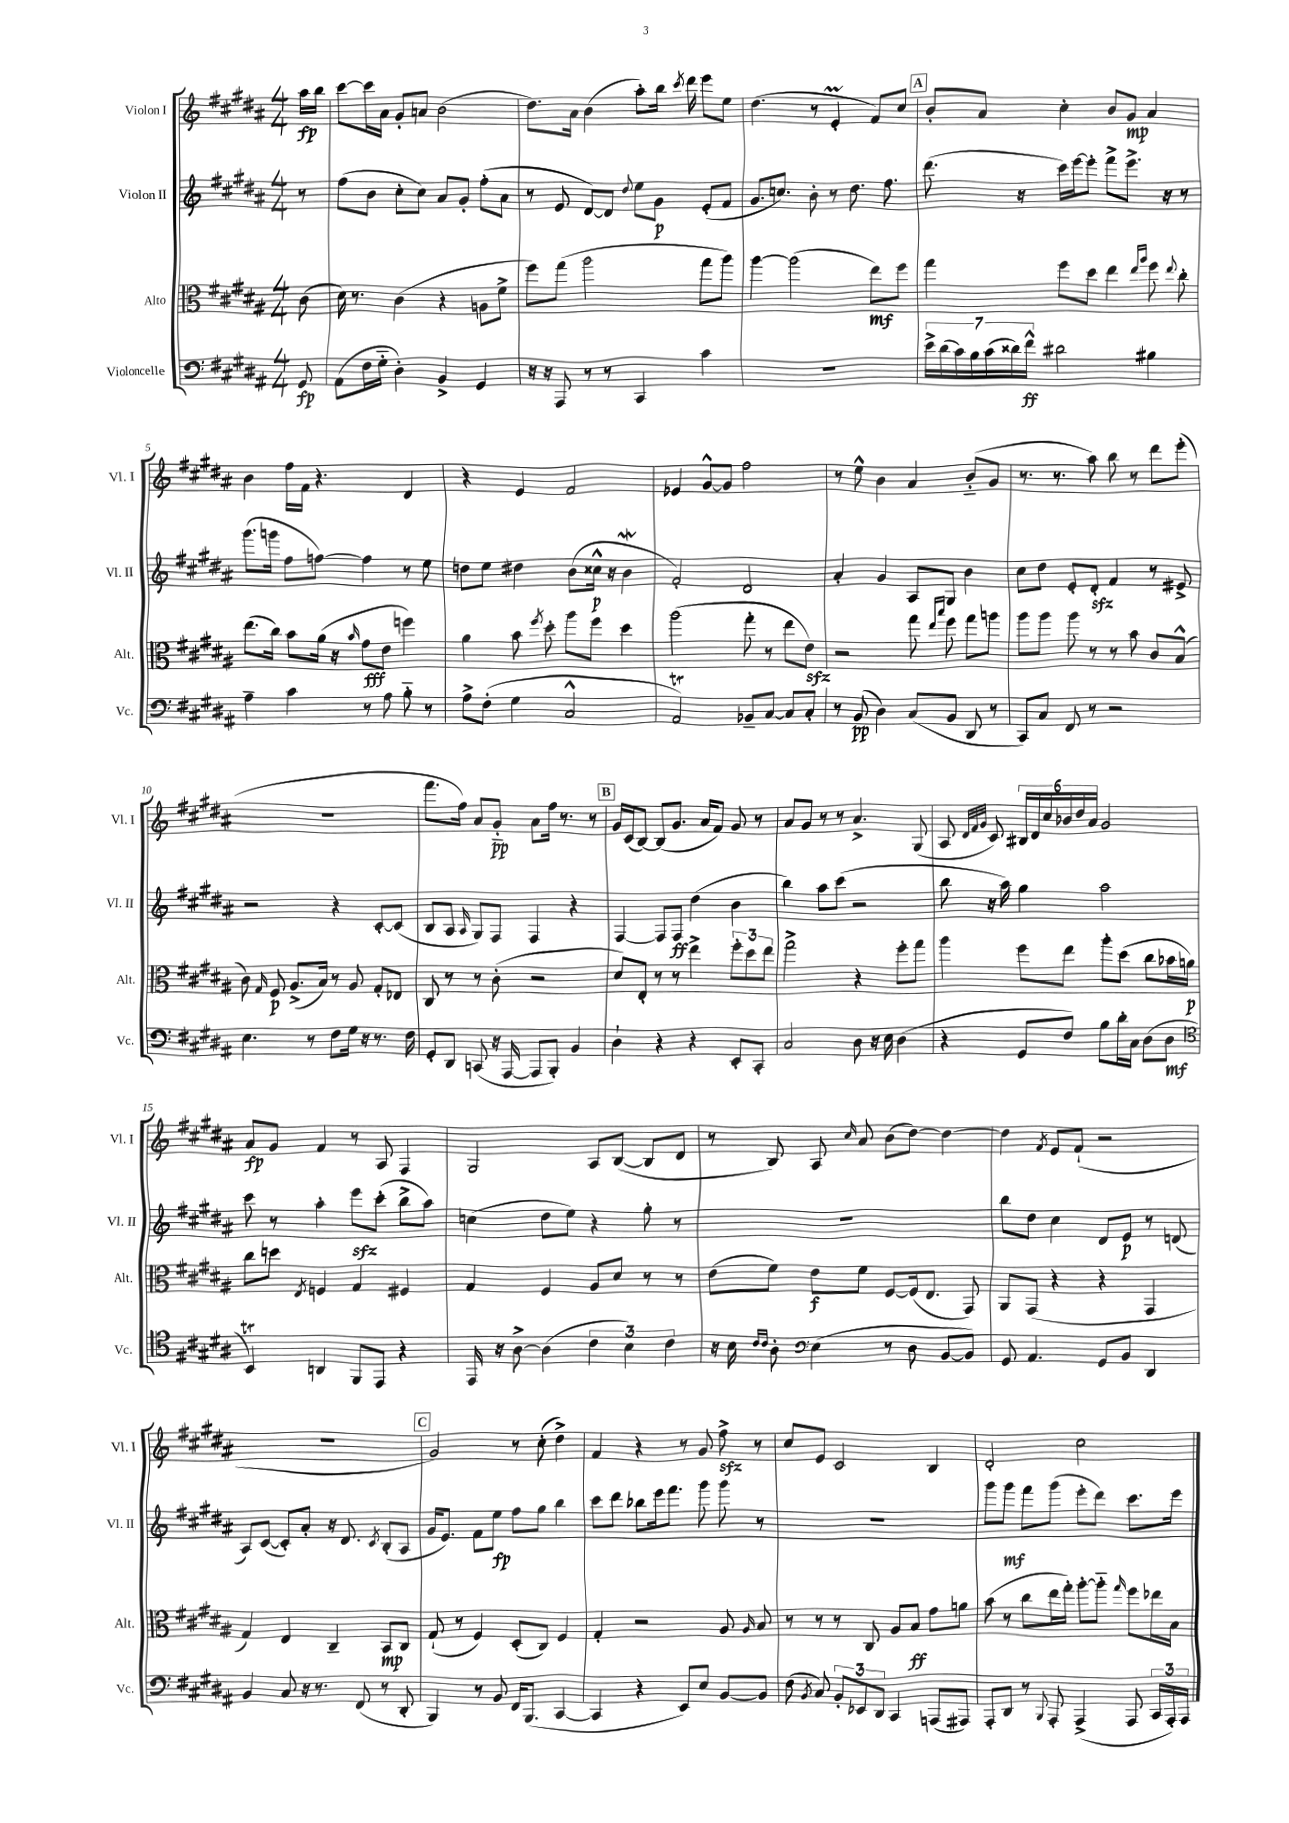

**kern	**kern	**kern	**kern
*staff4	*staff3	*staff2	*staff1
*clefF4	*clefC3	*clefG2	*clefG2
*k[f#c#g#d#a#]	*k[f#c#g#d#a#]	*k[f#c#g#d#a#]	*k[f#c#g#d#a#]
*M4/4	*M4/4	*M4/4	*M4/4
8GG#	(8c#	8r	16aa#
.	.	.	16bb
=	=	=	=
(8AA#	16d#)	(8ff#	[8ccc#
.	8.r	.	.
16F#	.	8b	16ccc#]
16G#'~	.	.	16a#
4D#')	(4c#	8cc#'	8g#'
.	.	8cc#)	8a
4BB^	4r	8a#	(2b
.	.	8g#'	.
4GG#	8A	(8ff#'	.
.	8f#^	8a#	.
=	=	=	=
16r	8ff#)	8r	8.dd#)
16r	.	.	.
8AAA#	(8gg#	8e	.
.	.	.	16a#
8r	2aa#	[8d#)	(4b
8r	.	8d#]	.
.	.	8qqdd#	.
4CC#	.	8ee	8aa#')
.	.	8g#	16bb
.	.	.	8qccc#
.	.	.	16ddd#
4c#	8gg#	(8e'	8eee
.	8aa#)	8f#	8ee
=	=	=	=
1r	[4aa#	8.g#	(4.dd#
.	.	8.cc)	.
.	(2aa#]	.	.
.	.	8b'	8r
.	.	8r	4e'
.	.	8.dd#	.
.	8ee)	.	8f#)
.	.	8.ff#	.
.	8ff#	.	8cc#
=	=	=	=
28e^	4gg#	(8.ddd#	8b'
(28d#	.	.	.
28c#)	.	.	.
28B	.	.	.
.	.	.	8a#
(28c#	.	.	.
28d##)	.	.	.
.	.	16r	.
28f#^^	.	.	.
2d#	8ff#	16ccc#)	4cc#'
.	.	[16eee	.
.	8dd#	8eee']	.
.	4ee	8fff#^	8b
.	.	8.eee^	8g#
.	16qqee	.	.
.	16qqaa#	.	.
4B#	8ff#	.	4a#
.	.	16r	.
.	8qqee	.	.
.	8cc#'	8r	.
=	=	=	=
4A#~	(8.ee	(8.ggg#	4b
.	16cc#)	16ggg	.
4c#	8b	8ff#	16ff#
.	.	.	16f#
.	(16a#	[8ff)	4.r
.	16r	.	.
.	16qqb	.	.
8r	8g#	4ff]	.
8A#	8e	.	.
8B'~	4ff)	8r	4d#
8r	.	8ee	.
=	=	=	=
8A#^	4a#	8dd	4r
(8F#'	.	8ee	.
4G#	8b	4dd#	4e
.	8qff#	.	.
.	8dd#'	.	.
2C#^^	8aa#	(8b	2f#
.	8ff#	16cc##^^	.
.	.	16r	.
.	4dd#	4b	.
=	=	=	=
2AA#)	(2aa#	2f#')	4e-
.	.	.	[8g#^^
.	.	.	8g#]
8BB-~	8gg#'	2d#	2ff#
[8C#	8r	.	.
8C#]	8ee	.	.
8C#'	8e)	.	.
=	=	=	=
8r	2r	4a#'	8r
(8BB	.	.	8ee^^
4D#)	.	4g#	4b
(8C#	8gg#	8A#	4a#
.	16qqee	.	.
.	16qqbb	.	.
8BB	8ff#	8G#	.
8DD#	8gg#	4b	(8b'~
8r	8aa	.	8g#
=	=	=	=
8CC#)	8aa#	8cc#	8.r
8C#	8aa#	8dd#	.
.	.	.	8.r
8FF#	8aa#	8e'	.
8r	8r	8d#'	8aa#)
2r	8r	4f#	8bb
.	8b	.	8r
.	8c#	8r	8ddd#
.	(8B^^	8e#^	(8eee'
=	=	=	=
4.E	8c#)	2r	1r
.	16qqG#	.	.
.	8F#	.	.
.	(8.A#^	.	.
8r	.	.	.
.	16B)	.	.
8F#	8r	4r	.
16G#	8A#	.	.
16r	.	.	.
8.r	8G#'	[8c#'	.
.	8E-	(8c#]	.
16F#	.	.	.
=	=	=	=
8GG#'	8C#	8B	8.fff#
8DD#	8r	8A#	.
.	.	.	16ff#)
.	.	16qqA#	.
(8CC	8r	8G#)	8a#
16r	(8c#'	8F#	8g#'~
[16AAA#	.	.	.
8AAA#]	2r	4F#	8a#
8BBB')	.	.	16ff#
.	.	.	8.r
4BB	.	4r	.
.	.	.	8r
=	=	=	=
4D#`	8d#)	[4F#	16g#
.	.	.	(16c#
.	8E'	.	[8B)
4r	8r	8F#]	(8B]
.	8r	8F#	8.g#
4r	4ee^	(4dd#	.
.	.	.	16a#
.	.	.	8f#)
8EE'	12ff#'	4b	8g#
.	12dd#	.	.
8CC#'	.	.	8r
.	12ee	.	.
=	=	=	=
2C#	2gg#^	4bb)	8a#
.	.	.	8g#
.	.	8aa#	8r
.	.	(8ccc#	8r
8D#	4r	2r	4.a#^
16r	.	.	.
16E	.	.	.
(4D#	8ff#'	.	.
.	8gg#	.	(8G#
=	=	=	=
4r	4aa#	8bb	8A#
.	.	.	32qqd#
.	.	.	32qqf#
.	.	.	32qqg#
.	.	16r	8c#)
.	.	16aa#)	.
8GG#	8ff#	4gg#	24B#
.	.	.	24d#
.	.	.	24cc#
8F#)	8ee	.	24b-
.	.	.	24dd#
.	.	.	24a#
8B	8aa#'	2aa#	2g#
16d#'	(8dd#	.	.
16C#	.	.	.
(8D#	8cc#	.	.
8D#	16b-	.	.
.	16a)	.	.
=	=	=	=
*clefC4	*	*	*
4BB)	8cc#	8ccc#	8a#
.	8dd	8r	8g#
.	8qE	.	.
4AA	4F	4aa#'	4f#
8FF#	4G#	8eee	8r
8EE	.	(8ccc#'	8A#
4r	4F#	8bb^	4F#
.	.	8aa#)	.
=	=	=	=
16EE	4G#	(4cc	2G#
16r	.	.	.
[8A#^	.	.	.
(4A#]	4F#	8dd#	.
.	.	8ee)	.
6c#	8A#	4r	8A#
.	8d#	.	([8B
6B)	.	.	.
.	8r	8gg#'	8B]
6c#	.	.	.
.	8r	8r	8d#
=	=	=	=
16r	(8e	1r	8r
16B	.	.	.
16qqc#	.	.	.
16qqc#	.	.	.
8A#'	8f#)	.	8B)
*clefF4	*	*	*
(4E	8e	.	8A#
.	.	.	16qqcc#
.	8f#	.	8a#
8r	[8F#	.	(8b
8D#	(16F#]	.	[8dd#)
.	8.E	.	.
[8BB	.	.	4dd#_
8BB])	8GG#)	.	.
=	=	=	=
8GG#	8AA#	8bb	4dd#]
4.AA#	(8GG#	8dd#	.
.	.	.	8qf#
.	4r	4cc#	8e
.	.	.	(8f#`
8GG#	4r	8d#	2r
8BB	.	8e	.
4DD#	4GG#	8r	.
.	.	(8d	.
=	=	=	=
4BB	4G#)	8A#)	1r
.	.	([8c#	.
8C#	4E	8c#'])	.
16r	.	8a#'	.
8.r	.	.	.
.	4C#~	16r	.
.	.	8.d#	.
(8FF#	.	.	.
.	.	8qc#	.
8r	8BB	(8B'	.
8DD#'	8C#	8A#	.
=	=	=	=
4BBB)	(8G#`	16g#	2g#)
.	.	8.e)	.
.	8r	.	.
8r	4F#)	8f#	.
8BB	.	8ee	.
16FF#	(8D#'	8ff#	8r
(8.BBB	.	.	.
.	8C#)	8gg#	(8cc#'
[4CC#	4F#	4bb	4dd#^)
=	=	=	=
4CC#]	4G#'	8ccc#	4f#
.	.	8ddd#	.
4r	2r	8bb-	4r
.	.	16eee	.
.	.	8.fff#	.
8EE)	.	.	8r
8E	.	8ggg#	8g#
[8BB	8A#	8ggg#	8ff#^
.	16qqA#	.	.
8BB]	8B	8r	8r
=	=	=	=
(8F#	8r	1r	8cc#
8qBB	.	.	.
8C#)	8r	.	8e
12BB'	8r	.	2c#
12EE-	.	.	.
.	8C#	.	.
12DD#	.	.	.
4CC#	8A#	.	.
.	8B	.	.
(8AAA	8g#	.	4B
8AAA#)	8a	.	.
=	=	=	=
8AAA#'	(8b	8ggg#	2d#'
8DD#	8r	8ggg#	.
8r	8cc#	8fff#	.
8qqBBB	.	.	.
8AAA#'	16ee	(8ggg#	.
.	16gg#')	.	.
(4AAA#^	[8aa#'	8eee'	2cc#
.	8aa#'~]	8ddd#)	.
.	16qqgg#	.	.
8AAA#	8ff#	8.ccc#	.
24CC#	16ee-	.	.
24AAA#')	.	.	.
.	16B	16eee	.
24AAA#	.	.	.
==	==	==	==
*-	*-	*-	*-
